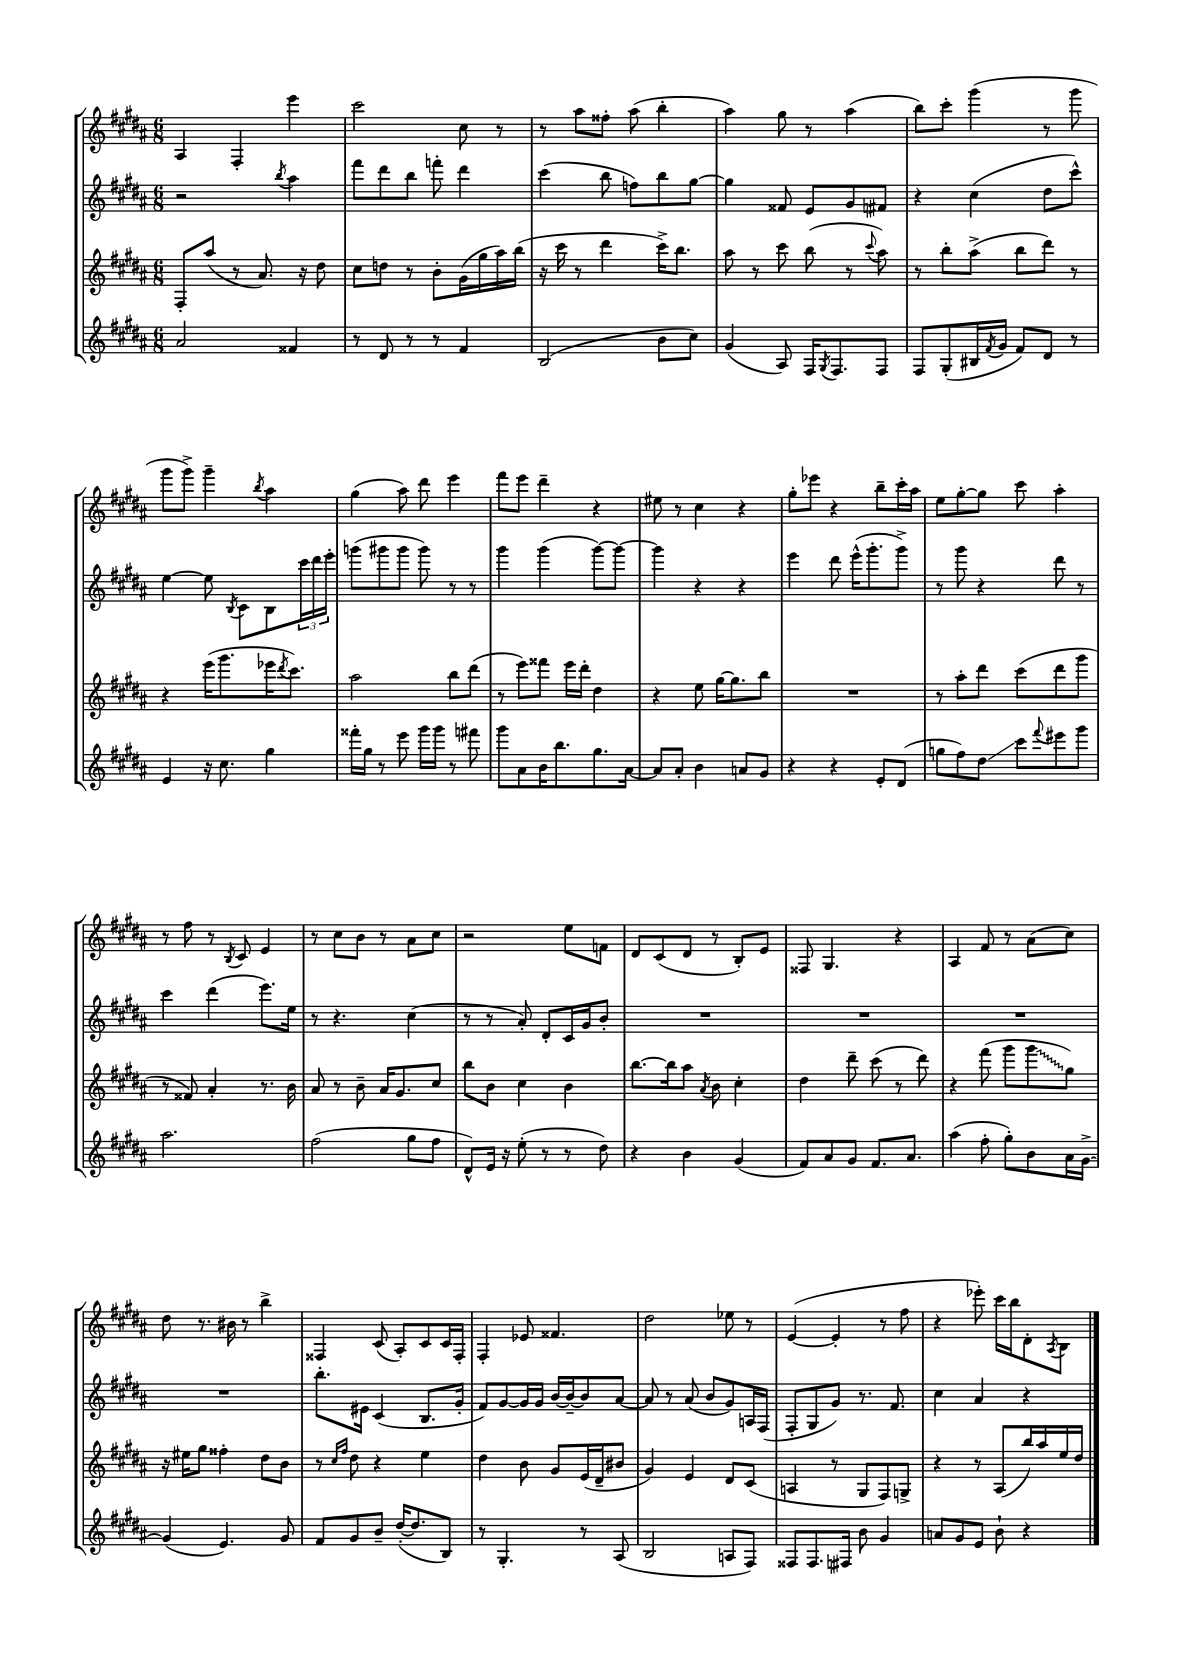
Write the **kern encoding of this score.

**kern	**kern	**kern	**kern
*staff4	*staff3	*staff2	*staff1
*clefG2	*clefG2	*clefG2	*clefG2
*k[f#c#g#d#a#]	*k[f#c#g#d#a#]	*k[f#c#g#d#a#]	*k[f#c#g#d#a#]
*M6/8	*M6/8	*M6/8	*M6/8
2a#	8F#'	2r	4A#
.	(8aa#	.	.
.	8r	.	4F#'
.	8.a#)	.	.
.	.	8qbb	.
4f##	.	4aa#	4eee
.	16r	.	.
.	8dd#	.	.
=	=	=	=
8r	8cc#	8fff#	2ccc#
8d#	8dd	8ddd#	.
8r	8r	8bb	.
8r	8b'	8fff'	.
4f#	(16g#	4ddd#	8cc#
.	16gg#	.	.
.	16aa#)	.	8r
.	(16bb	.	.
=	=	=	=
(2B	16r	(4ccc#	8r
.	16ccc#	.	.
.	8r	.	8aa#
.	4ddd#	8bb	8ff##'
.	.	8ff)	(8aa#
8b	16ccc#^)	8bb	4bb'
.	8.bb	.	.
8cc#)	.	[8gg#	.
=	=	=	=
(4g#	8aa#	4gg#]	4aa#)
.	8r	.	.
8A#)	8ccc#	8f##	8gg#
16F#	(8bb	8e	8r
8qG#	.	.	.
8.F#	.	.	.
.	8r	8g#	(4aa#
.	8qqccc#	.	.
8F#	8aa#)	8f#	.
=	=	=	=
8F#	8r	4r	8bb)
(8G#'	8bb'	.	8ccc#'
16B#	(8aa#^	(4cc#	(4ggg#
8qf#	.	.	.
16g#	.	.	.
8f#)	8bb	.	.
8d#	8ddd#)	8dd#	8r
8r	8r	8ccc#^^)	8ggg#
=	=	=	=
4e	4r	[4ee	8ggg#
.	.	.	8ggg#^)
16r	(16eee	8ee]	4ggg#~
8.cc#	8.ggg#	.	.
.	.	8qB	.
.	.	8c#	.
.	.	.	8qbb
4gg#	16eee-	8B	4aa#
.	8qddd#	.	.
.	8.ccc#)	.	.
.	.	24ccc#	.
.	.	24ddd#	.
.	.	24eee'	.
=	=	=	=
16fff##'	2aa#	(8ggg	(4gg#
16gg#	.	.	.
8r	.	8ggg#	.
8eee	.	8ggg#	8aa#)
16ggg#	.	8ggg#)	8ddd#
16ggg#	.	.	.
8r	8bb	8r	4eee
8fff#	(8ddd#	8r	.
=	=	=	=
8ggg#	8r	4ggg#	8fff#
8a#	8eee)	.	8eee
16b	8fff##	(4ggg#	4ddd#~
8.bb	.	.	.
.	16eee	.	.
.	16ddd#'	.	.
8.gg#	4dd#	[8ggg#)	4r
.	.	8ggg#_	.
[16a#	.	.	.
=	=	=	=
8a#]	4r	4ggg#]	8ee#
8a#'	.	.	8r
4b	8ee	4r	4cc#
.	[16gg#	.	.
.	8.gg#]	.	.
8a	.	4r	4r
8g#	8bb	.	.
=	=	=	=
4r	2.r	4eee	8gg#'
.	.	.	8eee-
4r	.	8ddd#	4r
.	.	(16eee^^	.
.	.	8.ggg#'	.
8e'	.	.	8bb~
(8d#	.	8ggg#^)	16ccc#'
.	.	.	16aa#
=	=	=	=
8gg	8r	8r	8ee
8ff#)	8aa#'	8ggg#	[8gg#'
8dd#	8ddd#	4r	8gg#]
8ccc#	(8ccc#	.	8ccc#
8qqfff#	.	.	.
8eee#	8ddd#	8ddd#	4aa#'
8ggg#	8ggg#	8r	.
=	=	=	=
2.aa#	8r	4ccc#	8r
.	8f##)	.	8ff#
.	4a#'	(4ddd#	8r
.	.	.	8qB
.	.	.	8c#
.	8.r	8.eee)	4e
.	16b	16ee	.
=	=	=	=
(2ff#	8a#	8r	8r
.	8r	4.r	8cc#
.	8b~	.	8b
.	16a#	.	8r
.	8.g#	.	.
8gg#	.	(4cc#	8a#
8ff#	8cc#	.	8cc#
=	=	=	=
8d#^^)	8bb	8r	2r
16e	8b	8r	.
16r	.	.	.
(8ee'	4cc#	8a#')	.
8r	.	8d#'	.
8r	4b	16c#	8ee
.	.	16g#	.
8dd#)	.	8b'	8f
=	=	=	=
4r	[8.bb	2.r	8d#
.	.	.	(8c#
.	16bb]	.	.
4b	8aa#	.	8d#
.	8qa#	.	.
.	8b	.	8r
(4g#	4cc#'	.	8B')
.	.	.	8e
=	=	=	=
8f#)	4dd#	2.r	8F##
8a#	.	.	4.G#
8g#	8ddd#~	.	.
8.f#	(8ccc#	.	.
.	8r	.	4r
8.a#	.	.	.
.	8ddd#)	.	.
=	=	=	=
(4aa#	4r	2.r	4A#
8ff#'	(8fff#	.	8f#
8gg#')	8ggg#	.	8r
8b	8ggg#	.	(8a#
16a#	8gg#)	.	8cc#)
[16g#^	.	.	.
=	=	=	=
(4g#]	16r	2.r	8dd#
.	16ee#	.	.
.	8gg#	.	8.r
4.e)	4ff##'	.	.
.	.	.	16b#
.	.	.	8r
.	8dd#	.	4bb^
8g#	8b	.	.
=	=	=	=
8f#	8r	8.bb'	4F##
.	16qqcc#	.	.
.	16qqff#	.	.
8g#	8dd#	.	.
.	.	16e#	.
8b~	4r	(4c#	(8c#
([16dd#'	.	.	8A#')
8.dd#]	.	.	.
.	4ee	8.B	8c#
8B)	.	.	16c#
.	.	16g#'	16F##'
=	=	=	=
8r	4dd#	8f#)	4F#'
4.G#'	.	[8g#	.
.	8b	16g#]	8e-
.	.	16g#	.
.	8g#	[16b	4.f##
.	.	16b~_	.
8r	(16e	8b]	.
.	16d#~	.	.
(8A#	8b#	[8a#	.
=	=	=	=
2B	4g#)	8a#]	2dd#
.	.	8r	.
.	4e	(8a#	.
.	.	8b	.
8A	8d#	8g#)	8ee-
8F#)	(8c#	16A	8r
.	.	(16F#	.
=	=	=	=
8F##	4A	8F#'	([4e
8.F##	.	8G#	.
.	8r	8g#)	4e']
16F#	.	.	.
8b	8G#	8.r	.
4g#	8F#)	.	8r
.	.	8.f#	.
.	8G^	.	8ff#
=	=	=	=
8a	4r	4cc#	4r
8g#	.	.	.
8e	8r	4a#	8eee-')
8b`	(8A#	.	16ccc#
.	.	.	16bb
4r	16bb)	4r	8d#'
.	16aa#	.	.
.	.	.	8qA#
.	16ee	.	8B
.	16dd#	.	.
==	==	==	==
*-	*-	*-	*-
